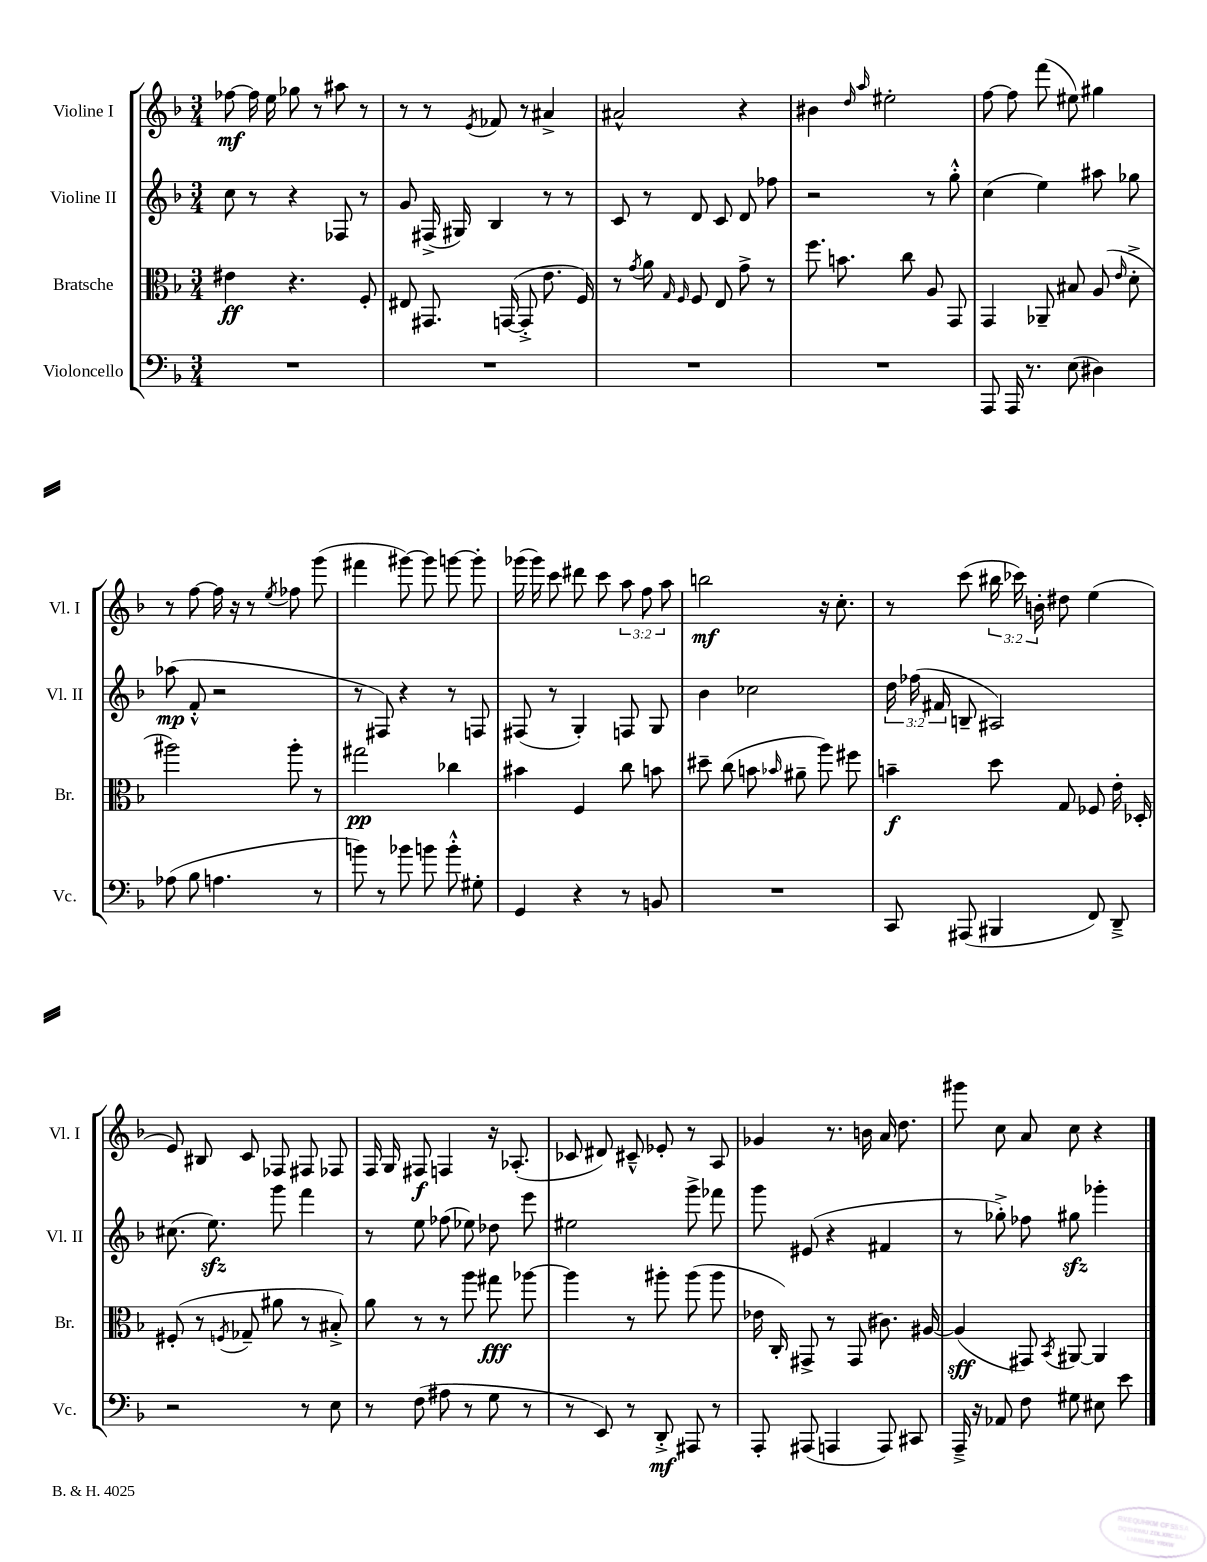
<<
\new StaffGroup <<
\new Staff = "s0" \with { instrumentName = "Violine I" shortInstrumentName = "Vl. I" } {
    \clef treble \key f \major \numericTimeSignature \time 3/4 \override Staff.TupletNumber.text = #tuplet-number::calc-fraction-text
    \autoBeamOff fes''8~\mf fes''16 e''16 ges''8 r8 ais''8 r8 |
    r8 r8 \acciaccatura { e'8 } fes'8 r8 ais'4-> |
    ais'2-^ r4 |
    bis'4 \grace { d''16 a''16 } eis''2-. |
    f''8~ f''8 f'''8( eis''8) gis''4 |
    r8 f''8~ f''16 r16 r8 \acciaccatura { e''8 } fes''8 g'''8( |
    fis'''4 gis'''8~) gis'''8 g'''8~ g'''8-. |
    ges'''16( ges'''16) c'''8 dis'''8 c'''8 \tuplet 3/2 { a''8 f''8 a''8 } |
    b''2\mf r16 c''8.-. |
    r8 c'''8( \tuplet 3/2 { bis''16 ces'''16) b'16-. } dis''8 e''4( |
    e'8) bis8 c'8 fes8 fis8 fes8 |
    f16 g16 fis8\f f4 r16 aes8.-.( |
    ces'8 dis'8) cis'8---^ ees'8-. r8 a8 |
    ges'4 r8. b'16 a'16 d''8. |
    gis'''8 c''8 a'8 c''8 r4 \bar "|." |
}
\new Staff = "s1" \with { instrumentName = "Violine II" shortInstrumentName = "Vl. II" } {
    \clef treble \key f \major \numericTimeSignature \time 3/4 \override Staff.TupletNumber.text = #tuplet-number::calc-fraction-text
    \autoBeamOff c''8 r8 r4 fes8 r8 |
    g'8 fis16->( gis16) bes4 r8 r8 |
    c'8 r8 d'8 c'8 d'8 fes''8 |
    r2 r8 g''8-.-^ |
    c''4( e''4) ais''8 ges''8 |
    aes''8\mp( f'8-.-^ r2 |
    r8 fis8) r4 r8 f8 |
    fis8( r8 g4-.) f8 g8 |
    bes'4 ces''2 |
    \tuplet 3/2 { d''16 fes''16( fis'16 } b8-- ais2) |
    cis''8.( e''8.\sfz) g'''8 f'''4 |
    r8 e''8 fes''8( ees''8) des''8 e'''8 |
    eis''2 g'''8-> fes'''8 |
    g'''8 eis'8( r4 fis'4 |
    r8 ges''8-.->) fes''8 gis''8\sfz ges'''4-. \bar "|." |
}
\new Staff = "s2" \with { instrumentName = "Bratsche" shortInstrumentName = "Br." } {
    \clef alto \key f \major \numericTimeSignature \time 3/4
    \autoBeamOff eis'4\ff r4. f8-. |
    eis8 gis,8. g,16~( g,8-.-> e'8. f16) |
    r8 \acciaccatura { g'8 } a'8 \grace { g16 f16 } f8 e8 g'8-> r8 |
    f''8. b'8. c''8 a8 g,8 |
    g,4 aes,8-- bis8 a8( \grace { e'16 } d'8-.-> |
    ais''2) ais''8-. r8 |
    gis''2\pp ces''4 |
    bis'4 f4 c''8 b'8 |
    dis''8-- c''8( b'8 \grace { bes'16 } ais'8-- a''8) fis''8 |
    b'4--\f d''8 g8 fes8 e'16-. des16-. |
    fis8-.( r8 \acciaccatura { f8 } ges8-- ais'8 r8 bis8-.->) |
    a'8 r8 r8 a''8 gis''8\fff aes''8~ |
    aes''4 r8 ais''8-. ais''8( ais''8 |
    ees'16 c16-.) gis,8-> r8 gis,8( cis'8.) ais16~ |
    ais4\sff( gis,8) \acciaccatura { bes,8 } ais,8~ ais,4 \bar "|." |
}
\new Staff = "s3" \with { instrumentName = "Violoncello" shortInstrumentName = "Vc." } {
    \clef bass \key f \major \numericTimeSignature \time 3/4
    \autoBeamOff R2. |
    R2. |
    R2. |
    R2. |
    a,,8 a,,16 r8. e8( dis4) |
    aes8( bes8 a4. r8 |
    b'8) r8 bes'8 b'8 b'8-.-^ gis8-. |
    g,4 r4 r8 b,8 |
    R2. |
    c,8 ais,,8( bis,,4 f,8) d,8---> |
    r2 r8 e8 |
    r8 f8( ais8 r8 g8 r8 |
    r8 e,8) r8 d,8-.->\mf ais,,8 r8 |
    a,,8-. ais,,8( a,,4 a,,8) cis,8 |
    a,,16---> r16 aes,8 f8 gis8 eis8 e'8 \bar "|." |
}
>>
>>
\layout { \context { \Score \remove "Bar_number_engraver" } }
